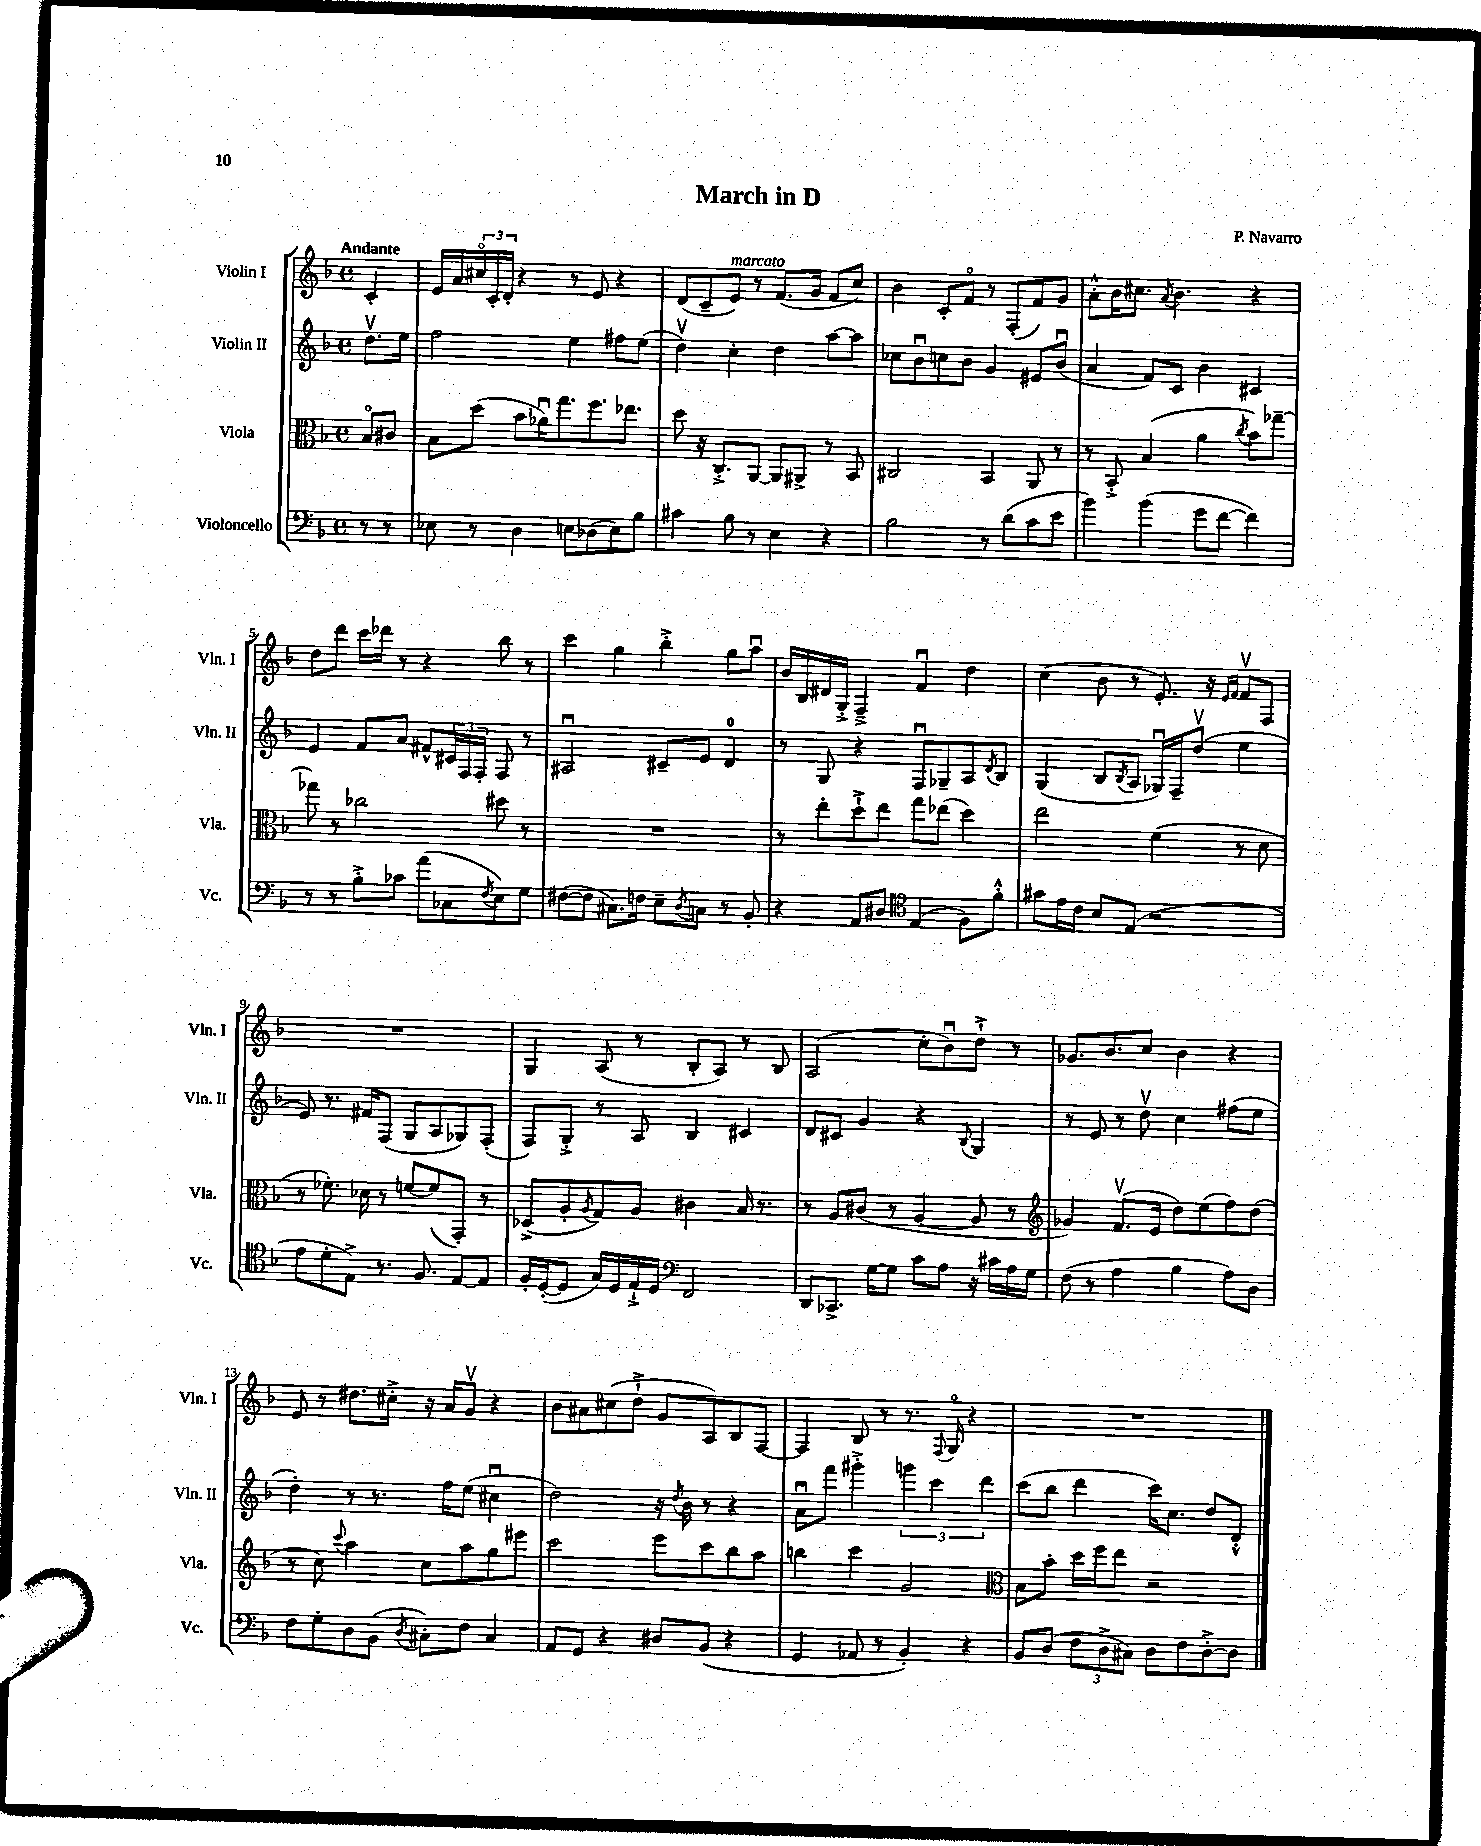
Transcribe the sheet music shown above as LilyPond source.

\header { title = "March in D" composer = "P. Navarro" }
<<
\new StaffGroup <<
\new Staff = "s0" \with { instrumentName = "Violin I" shortInstrumentName = "Vln. I" } {
    \clef treble \key f \major \defaultTimeSignature \time 4/4 \partial 4 \tempo "Andante"
    c'4-. |
    e'16 a'16 \tuplet 3/2 { cis''16\flageolet c'16-. d'16-. } r4 r8 e'8 r4 |
    d'8( c'8-- e'8^\markup { \italic "marcato" }) r8 f'8.( g'16 f'8 c''8) |
    bes'4 c'8-. f'8\flageolet r8 f8-.( f'8) g'8 |
    a'8-.-^ bes'16 cis''8. \acciaccatura { a'8 } bes'4. r4 |
    d''8 d'''8 c'''16 des'''16 r8 r4 bes''8 r8 |
    c'''4 g''4 bes''4-.-> g''8 a''8\downbow |
    bes'16 bes16 dis'16 g16-.-> f4---> f'4\downbow d''4 |
    c''4( bes'8 r8 e'8.-.) r16 \grace { e'16 f'16 } f'8\upbow f8 |
    R1 |
    g4 a8( r8 bes8-. a8) r8 bes8 |
    a2( c''8-. bes'8\downbow) d''8-!-> r8 |
    ges'8. bes'8. c''8 bes'4 r4 |
    e'8 r8 dis''8. cis''16-.-> r16 a'16 g'8\upbow r4 |
    bes'8 ais'8 cis''8( d''8-!-> g'8 a8) bes8 f8~ |
    f4 bes8 r8 r8. \appoggiatura { f8 } g16\flageolet r4 |
    R1 \bar "|." |
}
\new Staff = "s1" \with { instrumentName = "Violin II" shortInstrumentName = "Vln. II" } {
    \clef treble \key f \major \defaultTimeSignature \time 4/4 \partial 4
    d''8.\upbow e''16 |
    f''2 e''4 fis''8 e''8( |
    d''4\upbow) c''4-. d''4 a''8~ a''8 |
    ces''8 bes'8\downbow c''8 bes'8 g'4 eis'8 bes'8\downbow( |
    a'4 f'8) c'8 bes'4 cis'4 |
    e'4 f'8 a'8 fis'8-^ \tuplet 3/2 { cis'16 f16 f16-. } f8 r8 |
    ais2\downbow cis'8-- e'8 d'4-0 |
    r8 g8 r4 f8\downbow ges8-- a8 \acciaccatura { d'8 } bes8 |
    g4( bes8 \acciaccatura { bes8 } a8 ges16\downbow) f16-- d''8\upbow( e''4 |
    e'8) r8. fis'16 f8( g8 a8 ges8) f8-.( |
    f8) g8-.-> r8 a8 bes4 cis'4 |
    d'8 cis'8 g'4 r4 \appoggiatura { bes8 } g4 |
    r8 e'8 r8 d''8\upbow c''4 fis''8( e''8 |
    d''4-.) r8 r8. f''16 e''8( cis''4\downbow |
    d''2) r16 \acciaccatura { d''8 } bes'16 r8 r4 |
    a'8\downbow f'''8 gis'''4-.-> \tuplet 3/2 { g'''4 c'''4 d'''4 } |
    c'''8( bes''8 d'''4 c'''16) c''8. d''8 d'8-.-^ \bar "|." |
}
\new Staff = "s2" \with { instrumentName = "Viola" shortInstrumentName = "Vla." } {
    \clef alto \key f \major \defaultTimeSignature \time 4/4 \partial 4
    bes8\flageolet cis'8 |
    bes8 d''8( bes'8 aes'16\downbow) g''8. f''8. ees''8. |
    d''8 r16 c8.-.-> a,8~ a,8 ais,8-> r8 bes,8 |
    cis2 bes,4 a,8 r8 |
    r8 bes,8-.-> bes4( a'4 \acciaccatura { c''8 } bes'8) ges''8~-- |
    ges''8 r8 ces''2 dis''8 r8 |
    R1 |
    r8 e''8-. d''8-!-> e''8 g''8 ees''8( d''4) |
    e''2 f'4( r8 d'8 |
    r8 fes'8.-.) des'16 r8 f'8~ f'8( g,8-.) r8 |
    des8->( a8-. \acciaccatura { a8 } g8) a8 cis'4 bes16 r8. |
    r8 a8 cis'8( r8 a4~ a8 r8 |
    \clef treble ges'4) f'8.\upbow( e'16 d''8) e''8( f''8) d''8( |
    r8 c''8) \appoggiatura { c'''8 } a''4 c''8 a''8 g''8 eis'''8 |
    c'''2 e'''8 c'''8 bes''8 a''8 |
    b''4 c'''4 g'2 |
    \clef alto bes8 bes'8-. d''16 f''16 e''8 r2 \bar "|." |
}
\new Staff = "s3" \with { instrumentName = "Violoncello" shortInstrumentName = "Vc." } {
    \clef bass \key f \major \defaultTimeSignature \time 4/4 \partial 4
    r8 r8 |
    ees8 r8 d4 e8 des8( e8) bes8 |
    cis'4 bes8 r8 e4 r4 |
    bes2 r8 d'8( c'8 e'8 |
    bes'4) bes'4( g'8 f'8~ f'4) |
    r8 r8 bes8-.-> ces'8 a'8( ces8 \acciaccatura { f8 } e8) g8 |
    fis8~( fis8 cis8.) f16 e8-- \acciaccatura { d8 } c8 r8 bes,8-. |
    r4 a,8 dis8 \clef tenor e4( f8) f'8-.-^ |
    gis'8 e'16 c'16 bes8 e8( r2 |
    e'8 d'8-. e8->) r8. f8. e8~ e8 |
    f16-. d16~-.( d8 g16) d16 e16-!-> d16 \clef bass f,2 |
    d,8 ces,8.-> g16~ g8 c'8 a8 r16 cis'16 a16 g16 |
    f8( r8 a4 bes4 a8) d8 |
    f8 g8-. d8 bes,8( \acciaccatura { d8 } cis8-.) f8 cis4 |
    a,8 g,8 r4 dis8 bes,8( r4 |
    g,4 aes,8 r8 bes,4-.) r4 |
    bes,8 d8( \tuplet 3/2 { f8 d8-> cis8) } d8 f8 d8~-.-> d8 \bar "|." |
}
>>
>>
